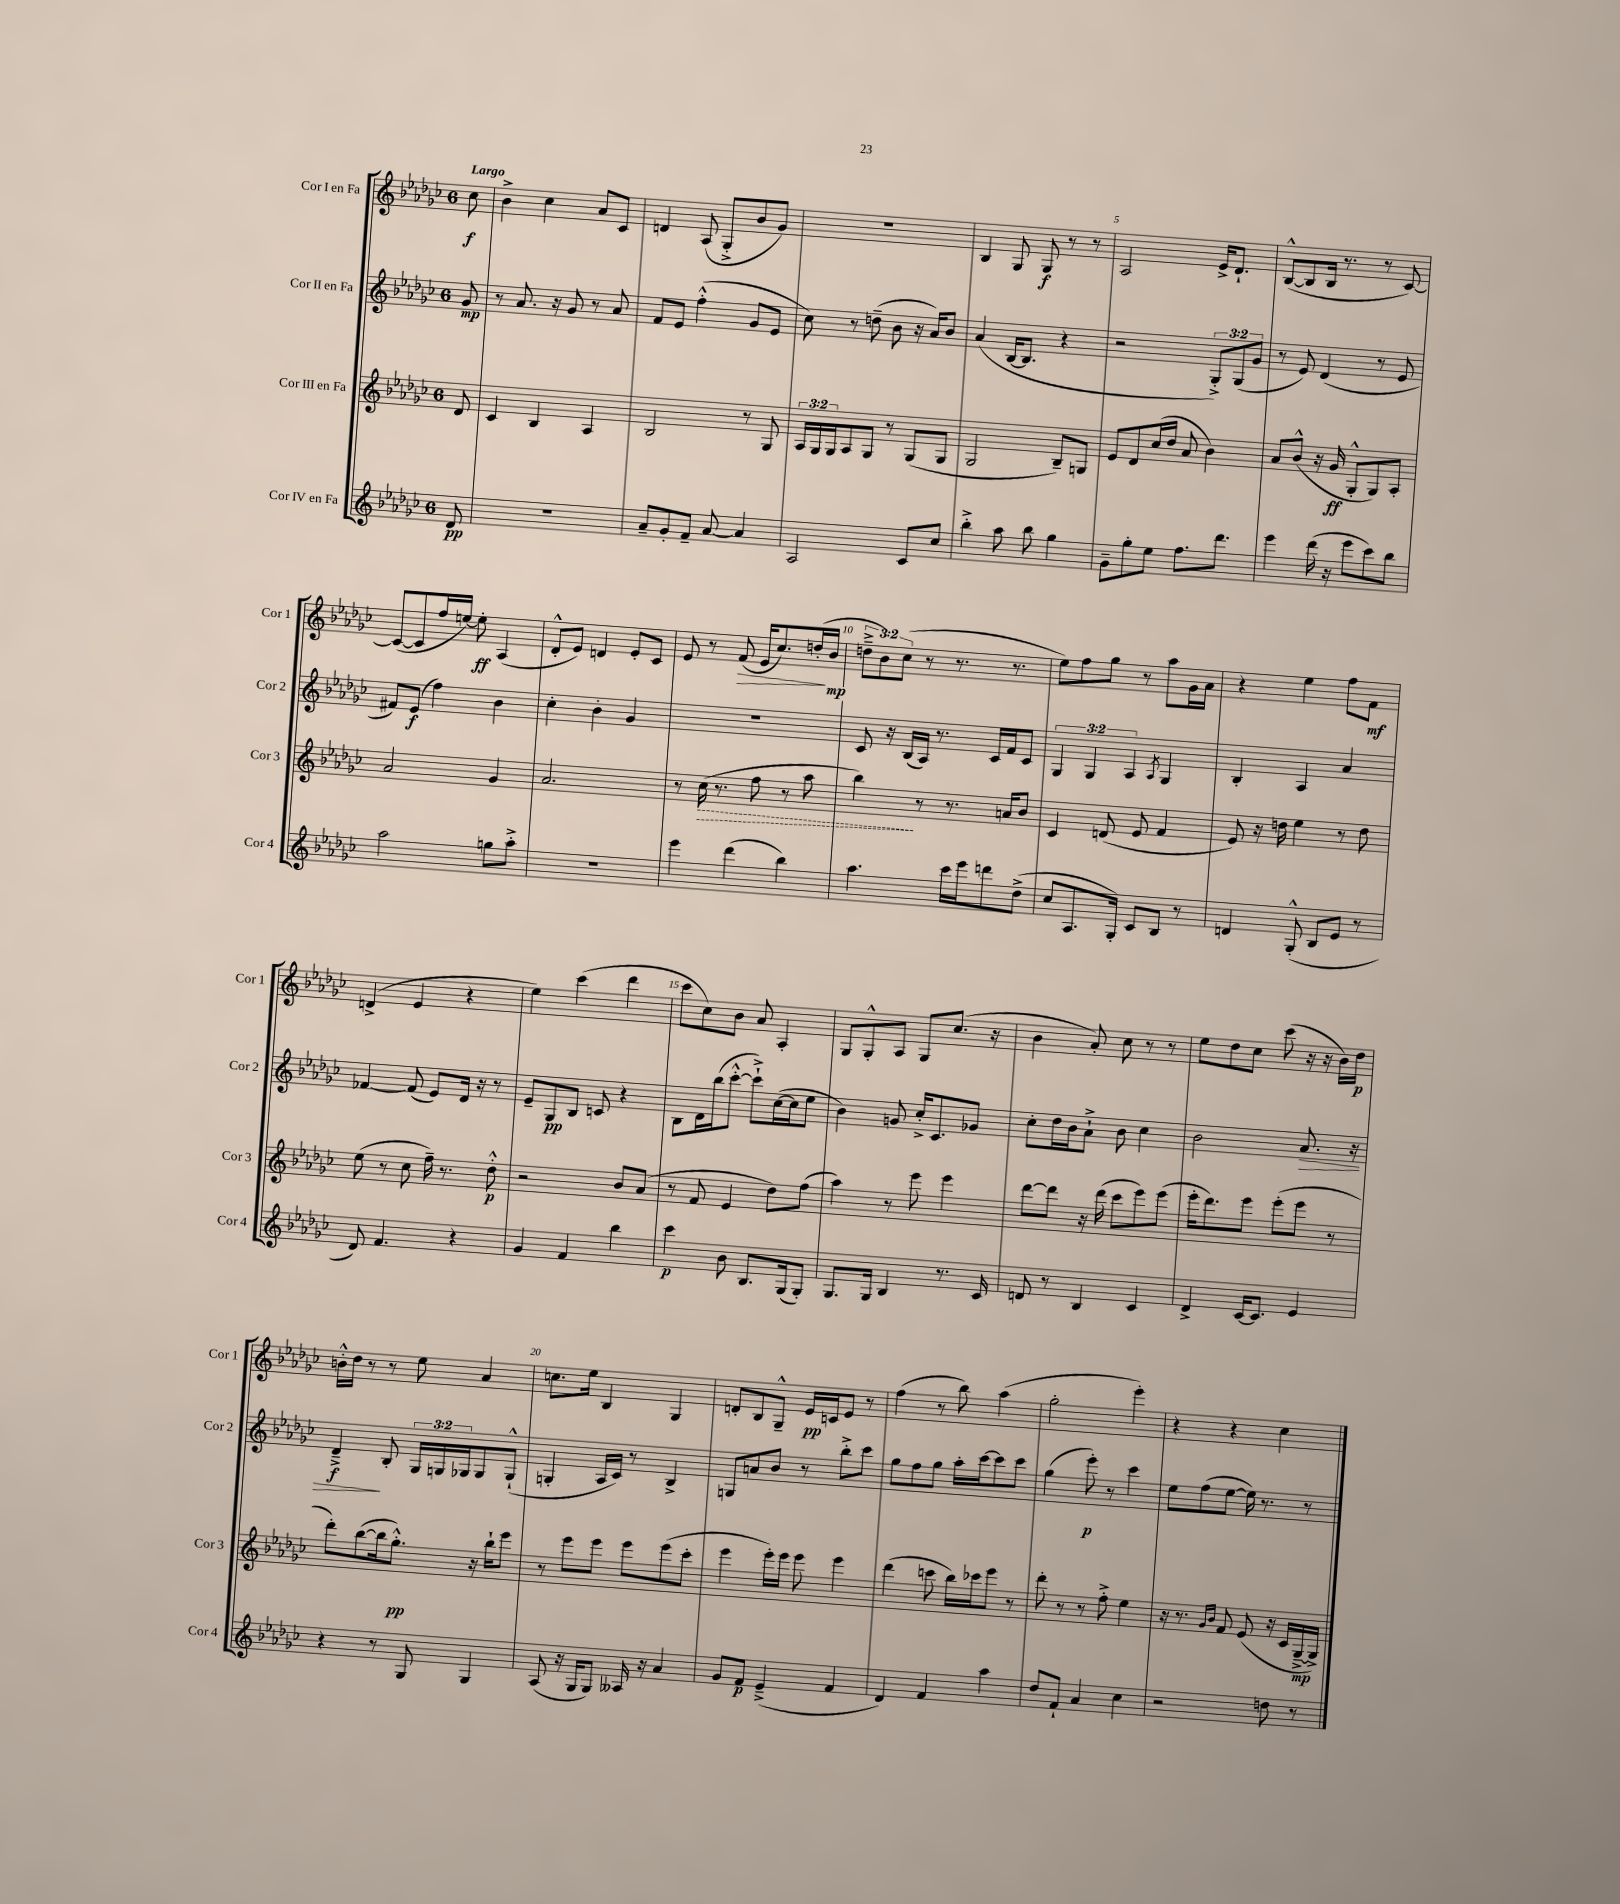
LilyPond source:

<<
\new StaffGroup <<
\new Staff = "s0" \with { instrumentName = "Cor I en Fa" shortInstrumentName = "Cor 1" } {
    \clef treble \key ges \major \once \override Staff.TimeSignature.style = #'single-digit \time 6/8 \override Staff.TupletNumber.text = #tuplet-number::calc-fraction-text \partial 8 \tempo "Largo"
    ces''8\f |
    bes'4-> ces''4 aes'8 ces'8 |
    d'4 aes8( ges8-.-> bes'8 ges'8) |
    R2. |
    bes4 ges8 ges8\f r8 r8 |
    aes2 ees'16-> des'8.-! |
    bes8~-^( bes8 bes16 r8. r8 ces'8~) |
    ces'8~( ces'8 f''16 e''16~) e''8-.\ff aes4( |
    des'8-.-^ ees'8) d'4 ees'8-. ces'8 |
    ees'8 r8 f'8\>( ees'16 ces''8.) d''16-.\!( bes'16\mp |
    \tuplet 3/2 { d''8---> bes'8) ces''8( } r8 r8. r8. |
    ees''8) f''8 ges''8 r8 aes''8 ges'16 aes'16 |
    r4 ees''4 f''8 f'8\mf |
    d'4->( ees'4 r4 |
    ees''4) ces'''4( des'''4 |
    ces'''8 ces''8) bes'8 aes'8 aes4-. |
    ges8 ges8-.-^ aes8 ges8 ces''8.( r16 |
    bes'4 aes'8-.) ces''8 r8 r8 |
    ees''8 des''8 ces''8 ces'''8( r16 r16 bes'16) des''16\p |
    b'16-.-^ des''16 r8 r8 ees''8 aes'4 |
    c''8. ees''16 bes4 ges4 |
    d'8-. bes8 ges8---^ ees'16\pp c'16 ees'8 r8 |
    f''4( r8 bes''8) aes''4( |
    ges''2-. ees'''4-.) |
    r4 r4 ces''4 \bar "|." |
}
\new Staff = "s1" \with { instrumentName = "Cor II en Fa" shortInstrumentName = "Cor 2" } {
    \clef treble \key ges \major \once \override Staff.TimeSignature.style = #'single-digit \time 6/8 \override Staff.TupletNumber.text = #tuplet-number::calc-fraction-text \partial 8
    ges'8\mp |
    r8 aes'8. r16 ges'8 r8 aes'8 |
    f'8 ees'8 f''4-.-^( ges'8 ees'8 |
    ces''8) r8 d''8--( bes'8 r16 aes'16) bes'8 |
    aes'4( bes16~ bes8. r4 |
    r2 \tuplet 3/2 { ges8-.->) ges8( ges'8 } |
    r8 ees'8) des'4( r8 ees'8 |
    fis'8) ees'8\f( f''4) bes'4 |
    ces''4-. bes'4-. ges'4 |
    R2. |
    ces'8 r16 bes16( aes16) r8. ces'16 f'16 ces'8 |
    \tuplet 3/2 { ges4 ges4 aes4 } \acciaccatura { aes8 } ges4 |
    bes4-. aes4 aes'4 |
    fes'4~ fes'8( ees'8) des'16 r16 r8 |
    ees'8-- ges8\pp bes8 c'8 r4 |
    bes8 des'16 bes''16( ces'''8~-.-^ ces'''8-!->) ces''16~( ces''16 ees''8 |
    bes'4) g'8 ces''16-.-> ces'8. ges'8 |
    ces''8-. des''16 bes'16 aes'8-!-> bes'8 ces''4 |
    bes'2 aes'8.\> r16 |
    des'4--->\f\! bes8-. \tuplet 3/2 { ges16 g16 ges16 } ges8 ges8-!-^( |
    g4-. aes16 ces'16) r8 bes4-> |
    g8 a'8 bes'8 r8 bes''8-.-> ces'''8 |
    ges''8 f''8 ges''8 aes''16-. ces'''16~ ces'''8 ces'''8 |
    ges''4( ees'''8-.\p) r8 ces'''4 |
    ees''8 f''8( ees''8~ ees''16) r8. r8 \bar "|." |
}
\new Staff = "s2" \with { instrumentName = "Cor III en Fa" shortInstrumentName = "Cor 3" } {
    \clef treble \key ges \major \once \override Staff.TimeSignature.style = #'single-digit \time 6/8 \override Staff.TupletNumber.text = #tuplet-number::calc-fraction-text \partial 8
    des'8 |
    ces'4 bes4 aes4 |
    bes2 r8 ges8 |
    \tuplet 3/2 { aes16 ges16 ges16 } aes8 ges8 r8 ges8( ges8 |
    ges2 bes8--) g8 |
    ees'8 des'8 ces''16( des''16 aes'8 bes'4) |
    aes'8 bes'8-^( r16 ges'16\ff ges8-.-^ ges8) aes8-. |
    aes'2 ges'4 |
    aes'2. |
    r8 \once \override Hairpin.style = #'dashed-line ces''16\>( r8. f''8 r8 aes''8 |
    bes''4\!) r8 r8. a'16 bes'8 |
    ces'4 d'8( ees'8 f'4 |
    ees'8) r16 d''16 ees''4 r8 d''8 |
    ees''8( r8 ces''8 f''16--) r8. des''8-.-^\p |
    r2 bes'8 aes'8( |
    r8 f'8 ees'4 des''8) f''8( |
    aes''4) r8 ees'''8 ees'''4 |
    des'''8~ des'''8 r16 des'''16( ces'''8 ees'''8) ees'''8( |
    ees'''16-. des'''8.) ees'''8 ees'''8-.( ees'''8 r8 |
    des'''8-.) bes''8~( bes''16 ges''8.-.-^\pp) r16 bes''16-! ees'''8 |
    r8 ees'''8 ees'''8 ees'''8 ees'''8( ces'''8-. |
    ees'''4 ees'''16-.) ees'''16 ees'''8 ees'''4 |
    des'''4( c'''8 bes''16) ces'''16 ees'''8 r8 |
    des'''8-. r8 r8 f''8-.-> ees''4 |
    r16 r8. \grace { ges'16 bes'16 } f'8 ees'8( r16 ces'16 ges16~--->\mp ges16->) \bar "|." |
}
\new Staff = "s3" \with { instrumentName = "Cor IV en Fa" shortInstrumentName = "Cor 4" } {
    \clef treble \key ges \major \once \override Staff.TimeSignature.style = #'single-digit \time 6/8 \partial 8
    des'8\pp |
    R2. |
    aes'8-- ges'8-. f'8-- aes'8~ aes'4 |
    aes2 ces'8 ces''8 |
    bes''4-.-> aes''8 bes''8 ges''4 |
    ges'8-- ges''8-. ees''8 f''8. des'''8. |
    ees'''4 des'''16( r16 ees'''8 ces'''8) bes''8 |
    aes''2 g''8 aes''8-.-> |
    r2. |
    ees'''4 des'''4( bes''4) |
    aes''4. ces'''16 ees'''16 d'''8 des''8->( |
    ces''8 aes8. ges16-.) ces'8 bes8 r8 |
    d'4 ges8-.-^( bes8 ees'8 r8 |
    des'8) f'4. r4 |
    ges'4 f'4 bes''4 |
    ces'''4\p bes'8 bes8. ges16( ges8-.) |
    ges8. ges16 bes4 r8. ces'16 |
    d'8 r8 bes4 ces'4 |
    des'4-> ces'16~ ces'8. ees'4 |
    r4 r8 ges8 ges4 |
    aes8( r16 ges16 ges8) aeses16 r16 aes'4 |
    ges'8 f'8\p ees'4--->( f'4 |
    des'4) f'4 aes''4 |
    des''8 f'8-! aes'4 ces''4 |
    r2 d''8 r8 \bar "|." |
}
>>
>>
\layout { \context { \Score \override BarNumber.break-visibility = ##(#f #t #t) barNumberVisibility = #(every-nth-bar-number-visible 5) } }
